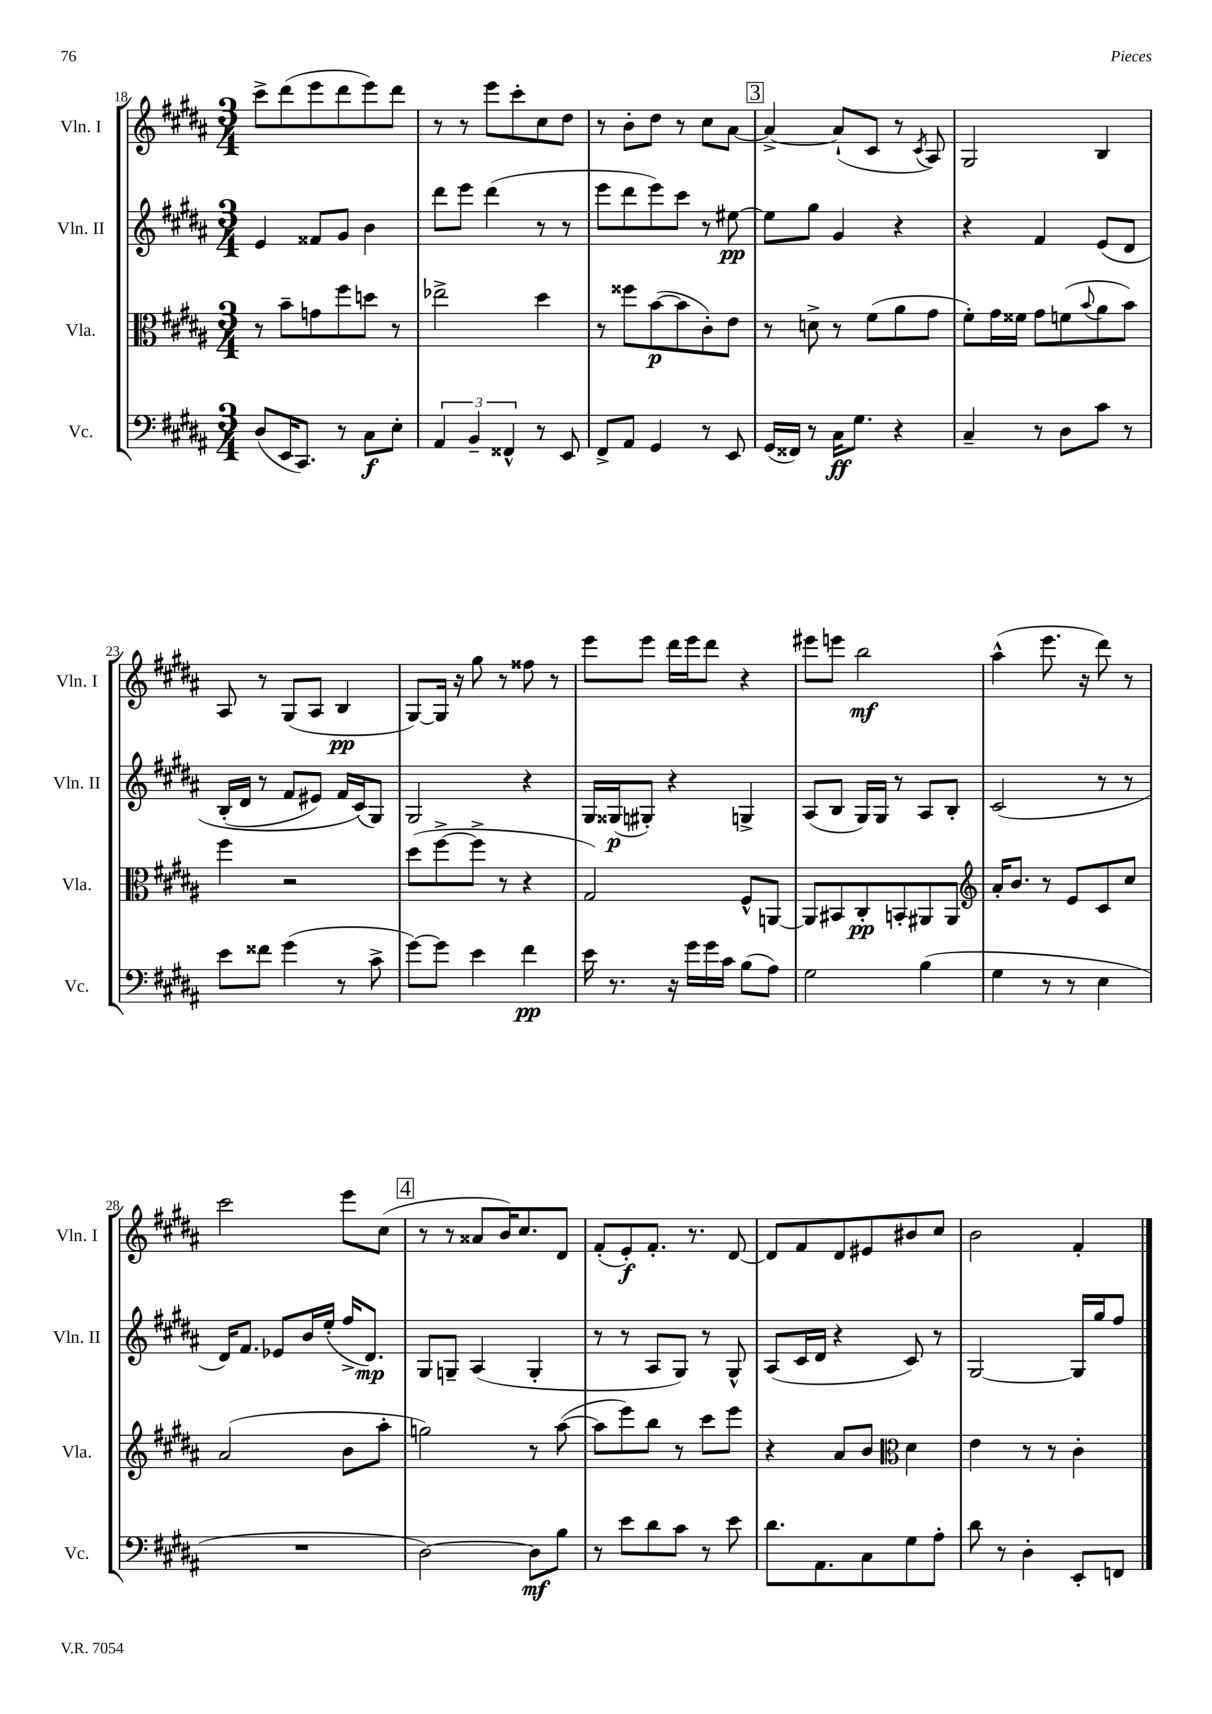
<<
\new StaffGroup <<
\new Staff = "s0" \with { instrumentName = "Vln. I" shortInstrumentName = "Vln. I" } {
    \clef treble \key b \major \numericTimeSignature \time 3/4
    cis'''8-> dis'''8( e'''8 dis'''8 e'''8) dis'''8 |
    r8 r8 e'''8 cis'''8-. cis''8 dis''8 |
    r8 b'8-. dis''8 r8 cis''8 ais'8~ |
    \mark \markup { \box "3" } ais'4~-> ais'8-!( cis'8 r8 \acciaccatura { cis'8 } ais8) |
    gis2 b4 |
    ais8 r8 gis8( ais8 b4\pp |
    gis8~) gis16 r16 gis''8 r8 fisis''8 r8 |
    e'''8 e'''8 dis'''16 e'''16 dis'''8 r4 |
    eis'''8 e'''8 b''2\mf |
    ais''4-^( e'''8. r16 dis'''8) r8 |
    cis'''2 e'''8 cis''8( |
    \mark \markup { \box "4" } r8 r8 aisis'8 b'16) cis''8. dis'8 |
    fis'8-.( e'8-.\f) fis'8.-. r8. dis'8~ |
    dis'8 fis'8 dis'8 eis'8 bis'8 cis''8 |
    b'2 fis'4-. \bar "|." |
}
\new Staff = "s1" \with { instrumentName = "Vln. II" shortInstrumentName = "Vln. II" } {
    \clef treble \key b \major \numericTimeSignature \time 3/4
    e'4 fisis'8 gis'8 b'4 |
    dis'''8 e'''8 dis'''4( r8 r8 |
    e'''8 dis'''8 e'''8) cis'''8 r8 eis''8~\pp |
    \mark \markup { \box "3" } eis''8 gis''8 gis'4 r4 |
    r4 fis'4 e'8\( dis'8 |
    b16-.( dis'16 r8 fis'8 eis'8) fis'16 cis'16(\) gis8) |
    gis2 r4 |
    gis16 gisis16\p( gis8-.) r4 g4-> |
    ais8( b8 gis16) gis16 r8 ais8 b8-. |
    cis'2( r8 r8 |
    dis'16) fis'8. ees'8 b'16 e''16-.( fis''16-> dis'8.\mp) |
    \mark \markup { \box "4" } gis8 g8-- ais4( g4-. |
    r8 r8 ais8 gis8) r8 gis8-^ |
    ais8( cis'16 dis'16 r4 cis'8) r8 |
    gis2~ gis16 gis''16 fis''8 \bar "|." |
}
\new Staff = "s2" \with { instrumentName = "Vla." shortInstrumentName = "Vla." } {
    \clef alto \key b \major \numericTimeSignature \time 3/4
    r8 b'8-- g'8 fis''8 d''8 r8 |
    ees''2-> dis''4 |
    r8 fisis''8 b'8~\p( b'8 cis'8-.) e'8 |
    \mark \markup { \box "3" } r8 d'8-> r8 fis'8( ais'8 gis'8 |
    fis'8-.) gis'16 fisis'16 gis'8 f'8( \appoggiatura { b'8 } ais'8 b'8) |
    fis''4 r2 |
    dis''8( fis''8~-> fis''8-> r8 r4 |
    gis2) fis8-^ a,8~ |
    a,8 bis,8 cis8-.\pp b,8-. ais,8 ais,8 |
    \clef treble ais'16-. b'8. r8 e'8 cis'8 cis''8 |
    ais'2( b'8 ais''8-. |
    \mark \markup { \box "4" } g''2) r8 ais''8~( |
    ais''8 e'''8) b''8 r8 cis'''8 e'''8 |
    r4 ais'8 b'8 \clef alto dis'4 |
    e'4 r8 r8 cis'4-. \bar "|." |
}
\new Staff = "s3" \with { instrumentName = "Vc." shortInstrumentName = "Vc." } {
    \clef bass \key b \major \numericTimeSignature \time 3/4
    dis8( e,16 cis,8.) r8 cis8\f e8-. |
    \tuplet 3/2 { ais,4 b,4-- fisis,4-^ } r8 e,8 |
    fis,8-> ais,8 gis,4 r8 e,8 |
    \mark \markup { \box "3" } gis,16( fisis,16) r8 cis16\ff gis8. r4 |
    cis4-- r8 dis8 cis'8 r8 |
    e'8 fisis'8 gis'4( r8 cis'8-> |
    gis'8~) gis'8 e'4 fis'4\pp |
    e'16 r8. r16 gis'16 gis'16 cis'16 b8( ais8) |
    gis2 b4( |
    gis4 r8 r8 e4 |
    R2. |
    \mark \markup { \box "4" } dis2~) dis8\mf b8 |
    r8 e'8 dis'8 cis'8 r8 e'8 |
    dis'8. ais,8. cis8 gis8 ais8-. |
    dis'8 r8 dis4-. e,8-. f,8 \bar "|." |
}
>>
>>
\layout { \context { \Score currentBarNumber = #18 } }
